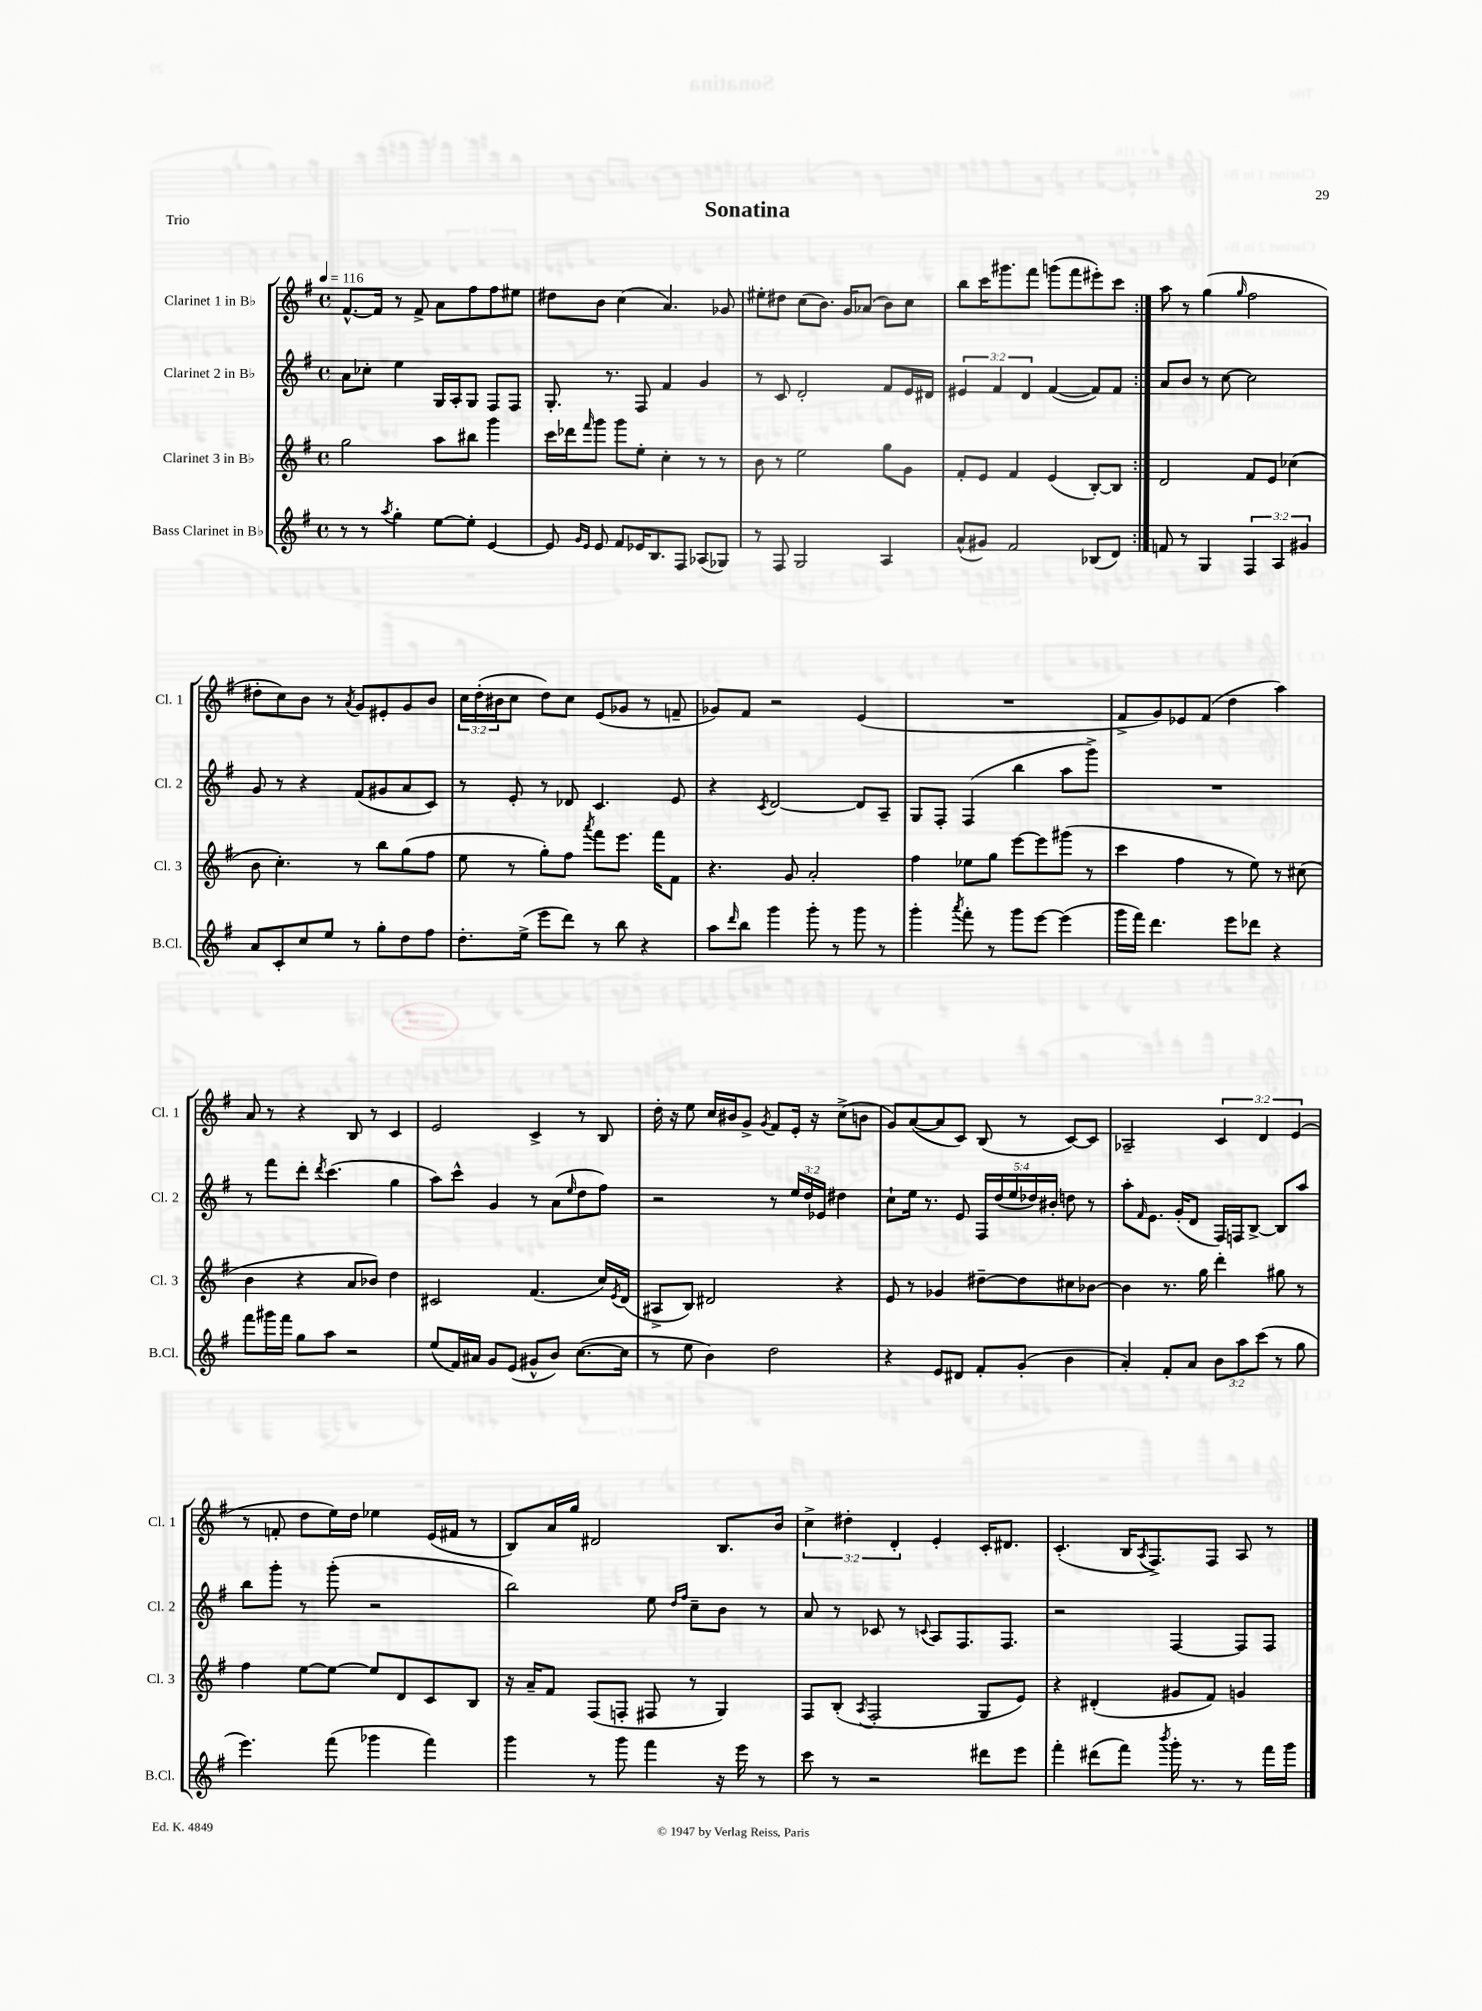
\header { title = "Sonatina" piece = "Trio" }
<<
\new StaffGroup <<
\new Staff = "s0" \with { instrumentName = "Clarinet 1 in Bb" shortInstrumentName = "Cl. 1" } {
    \clef treble \key g \major \defaultTimeSignature \time 4/4 \override Staff.TupletNumber.text = #tuplet-number::calc-fraction-text \tempo 4 = 116
    \repeat volta 2 { fis'8.~-^ fis'16 r8 fis'8-> a'8 fis''8 fis''8 eis''8 |
    dis''8 b'8 c''4( a'4.) ges'8 |
    eis''8-. dis''8 c''8( b'8.) g'16 aes'8( b'8) c''8 |
    b''8 c'''16 gis'''8. fis'''8 g'''8( fis'''8 eis'''8-.) c'''8 | }
    a''8 r8 g''4( \grace { g''16 } fis''2 |
    dis''8-. c''8) b'8 r8 \acciaccatura { a'8 } g'8 eis'8-. g'8 b'8 |
    \tuplet 3/2 { c''16 d''16-.( bis'16 } c''8 d''8) c''8 e'8( ges'8 r8 f'8-- |
    ges'8) fis'8 r2 e'4( |
    R1 |
    fis'8-> g'8) ees'8 fis'8( d''4 a''4) |
    a'8 r8 r4 b8 r8 c'4 |
    e'2 c'4-> r8 b8 |
    d''16-. r16 e''8 c''16 bis'16 g'8-> \acciaccatura { g'8 } fis'8 e'16-. r16 c''8->( b'8 |
    g'8) a'8~( a'8 c'8) b8( r8 c'8~) c'8 |
    aes2-- \tuplet 3/2 { c'4 d'4 e'4( } |
    r8 f'8-. d''8 e''16) d''16 ees''4 e'16( fis'16 r8 |
    b8) a'16 g''16 dis'2 b8. b'16 |
    \tuplet 3/2 { c''4-> dis''4-. d'4-. } e'4-. c'16-. dis'8. |
    c'4.-.( b16 \acciaccatura { a8 } fis8.->) fis8 a8 r8 \bar "|." |
}
\new Staff = "s1" \with { instrumentName = "Clarinet 2 in Bb" shortInstrumentName = "Cl. 2" } {
    \clef treble \key g \major \defaultTimeSignature \time 4/4 \override Staff.TupletNumber.text = #tuplet-number::calc-fraction-text
    \repeat volta 2 { a'8 ces''8-. e''4 g16 a16-. g8 fis8 fis8 |
    g8.-. r8. fis8 fis'4 g'4 |
    r8 c'8 d'2-. fis'8 e'16 dis'16 |
    \tuplet 3/2 { eis'4 fis'4 d'4 } fis'4~( fis'8) fis'8 | }
    a'8 b'8 r8 c''8~ c''2 |
    g'8 r8 r4 fis'8( gis'8 a'8 c'8) |
    r8 e'8-. r8 des'8 c'4. e'8 |
    r4 \acciaccatura { c'8 } d'2~ d'8 a8-- |
    g8 fis8-. fis4( b''4 a''8 g'''8->) |
    R1 |
    r8 fis'''8 d'''8-. \acciaccatura { d'''8 } c'''4.( g''4 |
    a''8) c'''8-^ g'4 r8 a'8( \grace { e''16 } d''8 fis''8) |
    r2 r8 \tuplet 3/2 { e''16 d''16 ees'16 } dis''4 |
    c''8-! e''16 r8. e'8 \tuplet 5/4 { fis16 d''16( e''16 des''16) bis'16-. } d''8 r8 |
    a''8-. \grace { fis'16 } e'8. g'16-.( d'8 fis16) f16 b8~-> b8 a''8 |
    b''8 g'''8-. r8 g'''8-.( r2 |
    b''2) e''8 \grace { d''16 fis''16 } c''8-- b'8 r8 |
    a'8 r8 ces'8 r8 \appoggiatura { c'8 } a8 fis8. fis8. |
    r2 fis4~ fis8 fis8 \bar "|." |
}
\new Staff = "s2" \with { instrumentName = "Clarinet 3 in Bb" shortInstrumentName = "Cl. 3" } {
    \clef treble \key g \major \defaultTimeSignature \time 4/4
    \repeat volta 2 { g''2 a''8 bis''8 g'''4 |
    c'''16 des'''16 \grace { fis'''16 } g'''8 g'''8 e''8-. c''4-. r8 r8 |
    b'8 r8 e''2 g''8 g'8 |
    fis'8-. e'8 fis'4 e'4( b8~-.) b8 | }
    d'2 fis'8 e'8 ces''4( |
    b'8 c''4.-.) r8 b''8 g''8( fis''8 |
    e''8 r8 g''8-.) fis''8 \acciaccatura { a'''8 } fis'''8 e'''8. fis'''16 fis'8 |
    r4. g'8 a'2-. |
    fis''4 ees''8 g''8 e'''8~ e'''8 gis'''8( r8 |
    c'''4 fis''4 r8 e''8) r8 cis''8( |
    b'4 r4 a'8 bes'8) d''4 |
    cis'2 fis'4.( c''16) \acciaccatura { e'8 } d'16( |
    ais8-> b8) dis'2 r4 |
    e'8 r8 ges'4 dis''8~-- dis''8 cis''8 bes'8~ |
    bes'4 r8. g''16 d'''4-. gis''8 r8 |
    fis''4 e''8~ e''8~ e''8 d'8 c'8 b8 |
    r16 a'16-- fis'8 fis8( f8-. fis8 r8 g4) |
    fis8 b8-.( \acciaccatura { a8 } fis2-. g8 e'8) |
    r4 dis'4-.( gis'8 fis'8) g'4 \bar "|." |
}
\new Staff = "s3" \with { instrumentName = "Bass Clarinet in Bb" shortInstrumentName = "B.Cl." } {
    \clef treble \key g \major \defaultTimeSignature \time 4/4 \override Staff.TupletNumber.text = #tuplet-number::calc-fraction-text
    \repeat volta 2 { r8 r8 \acciaccatura { a''8 } g''4-. e''8~ e''8-. e'4~ |
    e'8 \grace { g'16 e'16 } e'8 fis'8 ees'16 b8. fis8 aes8( ges8) |
    r8 fis8 g2 a4 |
    a'8-^( gis'8) fis'2 bes8( d'8) | }
    f'8 r8 g4 \tuplet 3/2 { fis4 a4 gis'4 } |
    a'8 c'8-. c''8 e''8 r8 g''8-. d''8 fis''8 |
    d''8.-. e''16->( e'''8 d'''8) r8 b''8 r4 |
    a''8 \grace { d'''16 } b''8 g'''4 g'''8-. r8 g'''8 r8 |
    g'''4-. \acciaccatura { a'''8 } fis'''8-. r8 g'''8 e'''8~ e'''4( |
    g'''16 fis'''16) d'''4. e'''8 des'''8 r4 |
    fis'''8 gis'''16 fis'''16 g''8 a''8 r2 |
    e''8( fis'16) ais'16 g'8 e'8( gis'8-^ b'8) c''8.~( c''16 |
    r8 e''8 b'4) d''2 |
    r4 e'8 dis'8 fis'8-. g'8-.( b'4 |
    a'4-.) fis'8-. a'8 \tuplet 3/2 { b'8 a''8 c'''8( } r8 g''8 |
    e'''4.) fis'''8( ges'''4 fis'''4) |
    g'''4 r8 g'''8 fis'''4 r16 e'''16 r8 |
    c'''8 r8 r2 dis'''8 e'''8 |
    fis'''4-. dis'''8( fis'''8) \acciaccatura { b'''8 } g'''16-. r8. r8 fis'''16 g'''16 \bar "|." |
}
>>
>>
\layout { \context { \Score \remove "Bar_number_engraver" } }
